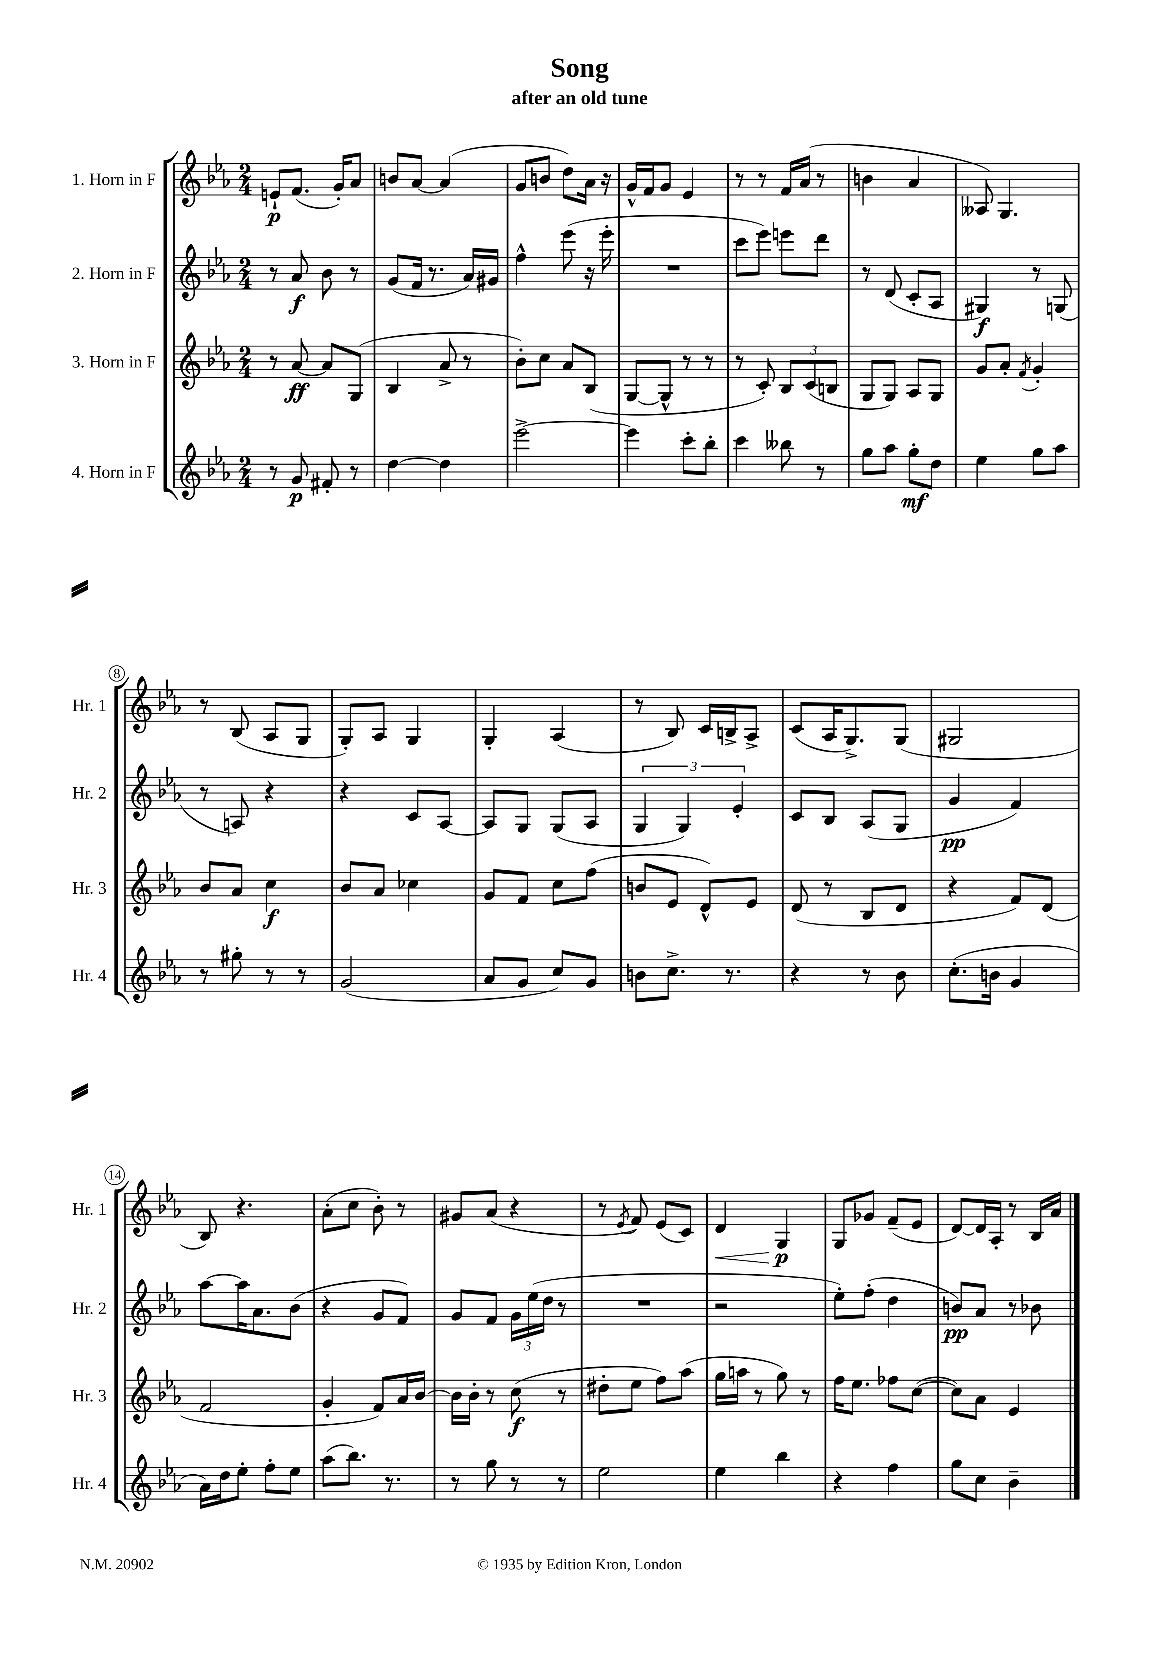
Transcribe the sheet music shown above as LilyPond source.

\header { title = "Song" subtitle = "after an old tune" }
<<
\new StaffGroup <<
\new Staff = "s0" \with { instrumentName = "1. Horn in F" shortInstrumentName = "Hr. 1" } {
    \clef treble \key ees \major \numericTimeSignature \time 2/4
    e'8-!\p f'8.( g'16-.) aes'8 |
    b'8 aes'8~ aes'4( |
    g'8 b'8 d''8) aes'16 r16 |
    g'16-^ f'16 g'8 ees'4 |
    r8 r8 f'16 aes'16( r8 |
    b'4 aes'4 |
    aeses8) g4. |
    r8 bes8( aes8 g8 |
    g8-.) aes8 g4 |
    g4-. aes4( |
    r8 bes8) c'16 b16-> aes8-> |
    c'8( aes16 g8.->) g8( |
    gis2 |
    bes8) r4. |
    aes'8-.( c''8 bes'8-.) r8 |
    gis'8 aes'8( r4 |
    r8 \acciaccatura { ees'8 } f'8) ees'8( c'8) |
    d'4\< g4\p\! |
    g8 ges'8 f'8--( ees'8 |
    d'8~) d'16 aes16-. r8 bes16 aes'16 \bar "|." |
}
\new Staff = "s1" \with { instrumentName = "2. Horn in F" shortInstrumentName = "Hr. 2" } {
    \clef treble \key ees \major \numericTimeSignature \time 2/4
    r8 aes'8\f bes'8 r8 |
    g'8( f'16 r8. aes'16) gis'16 |
    f''4-^ ees'''8( r16 ees'''16-. |
    R2 |
    c'''8 ees'''8) e'''8 d'''8 |
    r8 d'8( c'8-. aes8 |
    gis4\f) r8 g8( |
    r8 a8) r4 |
    r4 c'8 aes8~ |
    aes8 g8 g8( aes8 |
    \tuplet 3/2 { g4 g4) ees'4-. } |
    c'8 bes8 aes8( g8 |
    g'4\pp f'4) |
    aes''8~ aes''16 aes'8. bes'8( |
    r4 g'8 f'8) |
    g'8 f'8 \tuplet 3/2 { g'16 ees''16( d''16 } r8 |
    R2 |
    r2 |
    ees''8-.) f''8-.( d''4 |
    b'8\pp) aes'8 r8 bes'8 \bar "|." |
}
\new Staff = "s2" \with { instrumentName = "3. Horn in F" shortInstrumentName = "Hr. 3" } {
    \clef treble \key ees \major \numericTimeSignature \time 2/4
    r8 aes'8~\ff aes'8 g8( |
    bes4 aes'8-> r8 |
    bes'8-.) c''8 aes'8 bes8( |
    g8~ g8-^ r8 r8 |
    r8 c'8-.) \tuplet 3/2 { bes8 c'8( b8 } |
    g8 g8) aes8 g8 |
    g'8 aes'8-. \acciaccatura { f'8 } g'4-. |
    bes'8 aes'8 c''4\f |
    bes'8 aes'8 ces''4 |
    g'8 f'8 c''8 f''8( |
    b'8 ees'8 d'8-^) ees'8 |
    d'8( r8 bes8 d'8 |
    r4 f'8) d'8( |
    f'2 |
    g'4-. f'8) aes'16 bes'16~ |
    bes'16 bes'16-. r8 c''8\f( r8 |
    dis''8-. ees''8 f''8) aes''8( |
    g''16 a''16 r8 g''8) r8 |
    f''16 ees''8. fes''8 c''8~( |
    c''8) aes'8 ees'4 \bar "|." |
}
\new Staff = "s3" \with { instrumentName = "4. Horn in F" shortInstrumentName = "Hr. 4" } {
    \clef treble \key ees \major \numericTimeSignature \time 2/4
    r8 g'8\p fis'8-. r8 |
    d''4~ d''4 |
    ees'''2~-> |
    ees'''4 c'''8-. bes''8-. |
    c'''4 beses''8 r8 |
    g''8 aes''8 g''8-.\mf d''8 |
    ees''4 g''8 aes''8 |
    r8 gis''8-. r8 r8 |
    g'2( |
    aes'8 g'8 c''8) g'8 |
    b'8 c''8.-> r8. |
    r4 r8 bes'8 |
    c''8.-.( b'16 g'4 |
    aes'16) d''16 ees''8-. f''8-. ees''8 |
    aes''8( bes''8.) r8. |
    r8 g''8 r8 r8 |
    ees''2 |
    ees''4 bes''4 |
    r4 f''4 |
    g''8 c''8 bes'4-- \bar "|." |
}
>>
>>
\layout { \context { \Score \override BarNumber.stencil = #(make-stencil-circler 0.1 0.3 ly:text-interface::print) } }
